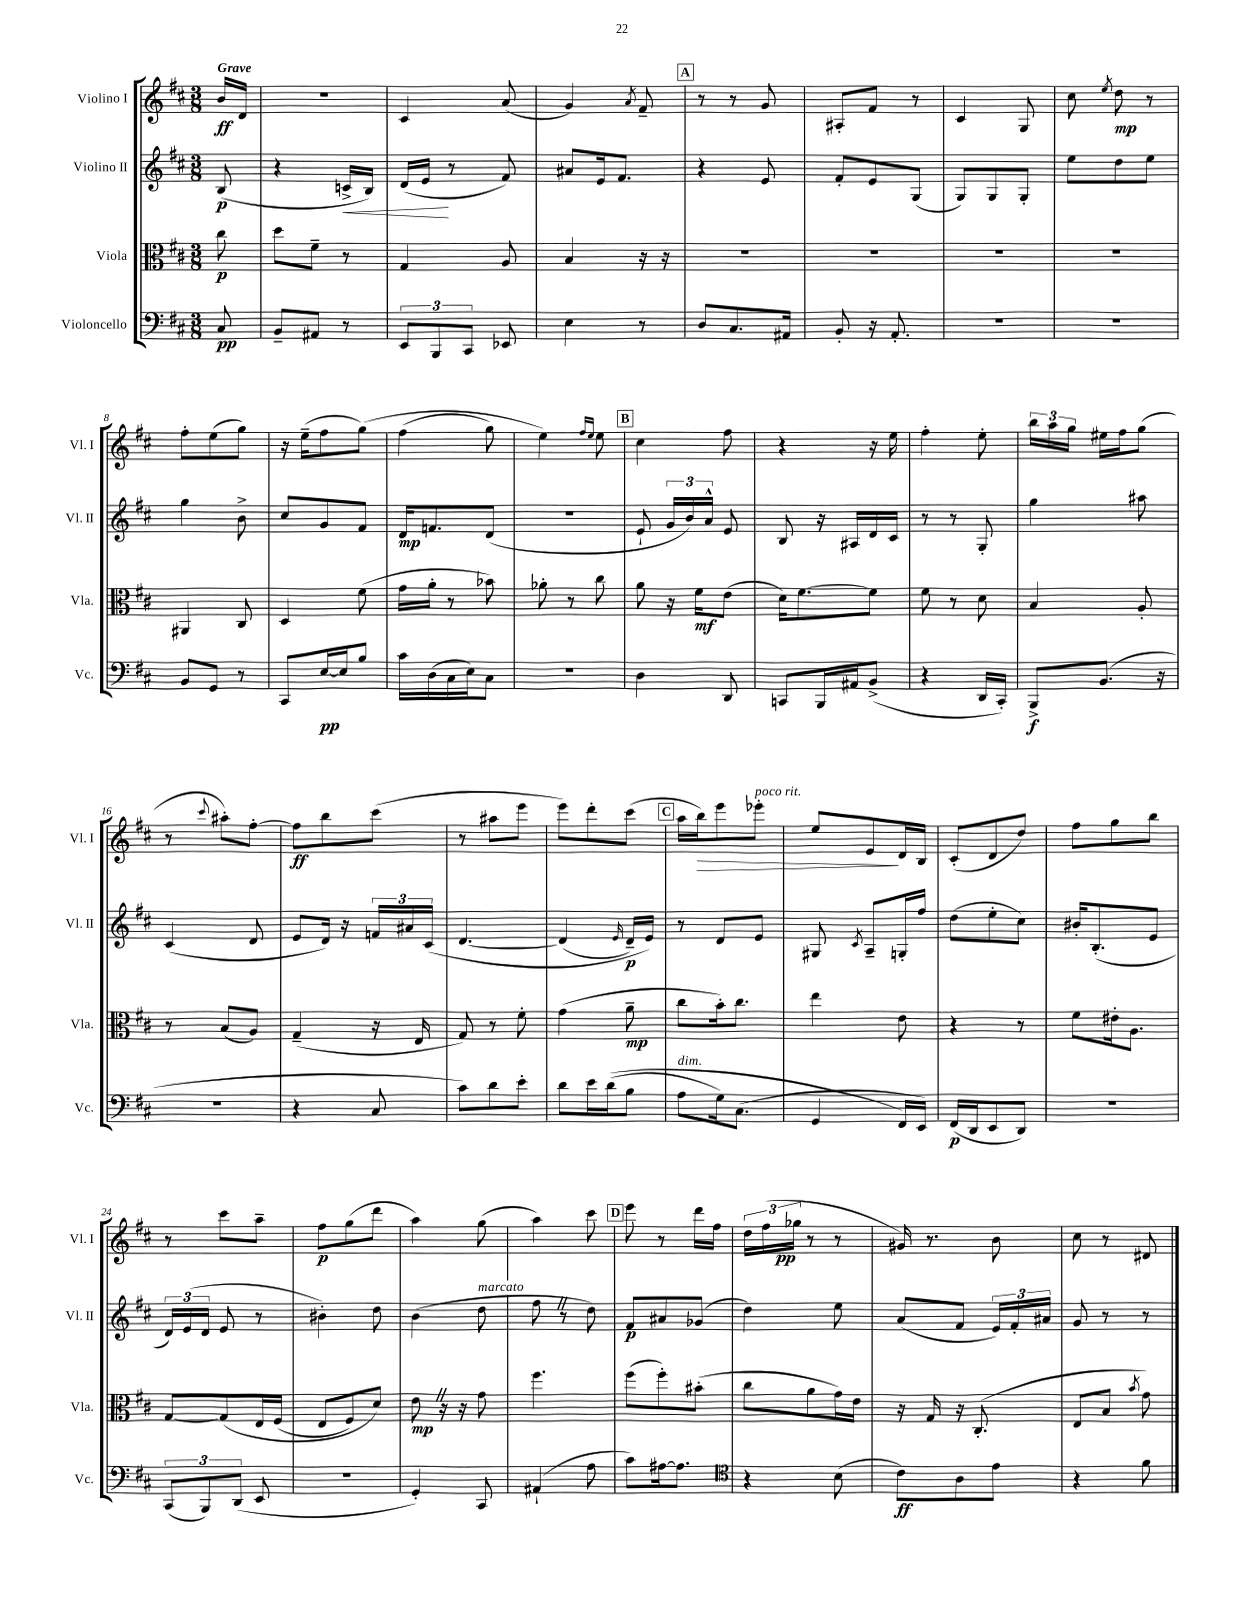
<<
\new StaffGroup <<
\new Staff = "s0" \with { instrumentName = "Violino I" shortInstrumentName = "Vl. I" } {
    \clef treble \key d \major \numericTimeSignature \time 3/8 \partial 8 \tempo "Grave"
    \autoBeamOff b'16[\ff d'16] |
    R4. |
    cis'4 a'8( |
    g'4) \acciaccatura { a'8 } fis'8-- |
    \mark \markup { \box "A" } r8 r8 g'8 |
    ais8[-. fis'8] r8 |
    cis'4 g8 |
    cis''8 \acciaccatura { e''8 } d''8\mp r8 |
    fis''8[-. e''8( g''8]) |
    r16 e''16[--( fis''8 g''8])\( |
    fis''4( g''8) |
    e''4\) \grace { fis''16[ e''16] } e''8 |
    \mark \markup { \box "B" } cis''4 fis''8 |
    r4 r16 e''16 |
    fis''4-. e''8-. |
    \tuplet 3/2 { b''16[ a''16 g''16] } eis''16[ fis''16 g''8]( |
    r8 \appoggiatura { cis'''8 } ais''8[-.) fis''8]~-. |
    fis''8[\ff b''8 cis'''8]( |
    r8 ais''8[ e'''8] |
    e'''8[) d'''8-. cis'''8]( |
    \mark \markup { \box "C" } a''16[ b''16\>) e'''8 ees'''8]-.^\markup { \italic "poco rit." } |
    e''8[ e'8\! d'16 b16] |
    cis'8[-.( d'8 d''8]) |
    fis''8[ g''8 b''8] |
    r8 cis'''8[ a''8]-- |
    fis''8[\p g''8( d'''8] |
    a''4) g''8( |
    a''4) cis'''8 |
    \mark \markup { \box "D" } e'''8 r8 d'''16[ fis''16] |
    \tuplet 3/2 { d''16[ fis''16( ges''16]\pp } r8 r8 |
    gis'16) r8. b'8 |
    cis''8 r8 dis'8 \bar "|." |
}
\new Staff = "s1" \with { instrumentName = "Violino II" shortInstrumentName = "Vl. II" } {
    \clef treble \key d \major \numericTimeSignature \time 3/8 \partial 8
    \autoBeamOff b8\p( |
    r4 c'16[->\< b16]) |
    d'16[( e'16]\! r8 fis'8) |
    ais'8[ e'16 fis'8.] |
    \mark \markup { \box "A" } r4 e'8 |
    fis'8[-. e'8 g8]( |
    g8[) g8 g8]-. |
    e''8[ d''8 e''8] |
    g''4 b'8-> |
    cis''8[ g'8 fis'8] |
    d'16[\mp f'8. d'8]( |
    R4. |
    \mark \markup { \box "B" } e'8-! \tuplet 3/2 { g'16[ b'16) a'16]-^ } e'8 |
    b8 r16 ais16[ d'16 cis'16] |
    r8 r8 g8-. |
    g''4 ais''8 |
    cis'4( d'8 |
    e'8[ d'16]) r16 \tuplet 3/2 { f'16[ ais'16 cis'16]\( } |
    d'4.~ |
    d'4( \grace { e'16 } d'16[--\p) e'16]\) |
    \mark \markup { \box "C" } r8 d'8[ e'8] |
    gis8 \acciaccatura { cis'8 } a8[-- g16-. fis''16] |
    d''8[( e''8-. cis''8]) |
    bis'16[-. b8.-.( e'8] |
    \tuplet 3/2 { d'16[) e'16( d'16] } e'8 r8 |
    bis'4-.) d''8 |
    b'4( d''8^\markup { \italic "marcato" } |
    fis''8 \once \override BreathingSign.text = \markup { \musicglyph "scripts.caesura.straight" } \breathe r8 d''8) |
    \mark \markup { \box "D" } fis'8[\p ais'8 ges'8]( |
    d''4) e''8 |
    a'8[( fis'8] \tuplet 3/2 { e'16[) fis'16-. ais'16] } |
    g'8 r8 r8 \bar "|." |
}
\new Staff = "s2" \with { instrumentName = "Viola" shortInstrumentName = "Vla." } {
    \clef alto \key d \major \numericTimeSignature \time 3/8 \partial 8
    \autoBeamOff cis''8\p |
    d''8[ fis'8]-- r8 |
    g4 a8 |
    b4 r16 r16 |
    \mark \markup { \box "A" } R4. |
    R4. |
    R4. |
    R4. |
    ais,4 cis8 |
    d4 fis'8( |
    g'16[ a'16]-. r8 bes'8) |
    aes'8-. r8 cis''8 |
    \mark \markup { \box "B" } a'8 r16 fis'16[\mf e'8]( |
    d'16[) fis'8.~ fis'8] |
    fis'8 r8 d'8 |
    b4 a8-. |
    r8 b8[( a8]) |
    g4--( r16 e16 |
    g8) r8 fis'8-. |
    g'4( a'8--\mp |
    \mark \markup { \box "C" } cis''8[ b'16-.) cis''8.] |
    e''4 e'8 |
    r4 r8 |
    fis'8[ eis'16-. a8.] |
    g8[~ g8\( e16 fis16]( |
    e8[ fis8) d'8]\) |
    e'8\mp \once \override BreathingSign.text = \markup { \musicglyph "scripts.caesura.straight" } \breathe r16 r16 g'8 |
    fis''4. |
    \mark \markup { \box "D" } fis''8[( fis''8-.) bis'8]-.( |
    cis''8[ a'8 g'16) e'16] |
    r16 g16 r16 cis8.-.( |
    e8[ b8] \acciaccatura { b'8 } g'8) \bar "|." |
}
\new Staff = "s3" \with { instrumentName = "Violoncello" shortInstrumentName = "Vc." } {
    \clef bass \key d \major \numericTimeSignature \time 3/8 \partial 8
    \autoBeamOff cis8\pp |
    b,8[-- ais,8] r8 |
    \tuplet 3/2 { e,8[ b,,8 cis,8] } ees,8 |
    e4 r8 |
    \mark \markup { \box "A" } d8[ cis8. ais,16] |
    b,8-. r16 a,8.-. |
    R4. |
    R4. |
    b,8[ g,8] r8 |
    cis,8[ e16~\pp e16 b8] |
    cis'16[ d16( cis16 e16) cis8] |
    R4. |
    \mark \markup { \box "B" } d4 d,8 |
    c,8[ b,,16 ais,16 b,8]->( |
    r4 d,16[ cis,16]-.) |
    b,,8[->\f b,8.]( r16 |
    R4. |
    r4 cis8 |
    cis'8[) d'8 e'8]-. |
    d'8[ e'16 d'16(\( b8] |
    \mark \markup { \box "C" } a8[^\markup { \italic "dim." } g16) cis8.]( |
    g,4 fis,16[\) e,16]) |
    fis,16[\p( d,16 e,8 d,8]) |
    R4. |
    \tuplet 3/2 { cis,8[( b,,8) d,8]( } e,8 |
    R4. |
    g,4-.) cis,8 |
    ais,4-!( a8 |
    \mark \markup { \box "D" } cis'8[) ais16~ ais8.] |
    \clef tenor r4 b8( |
    cis'8[\ff) a8 e'8] |
    r4 fis'8 \bar "|." |
}
>>
>>
